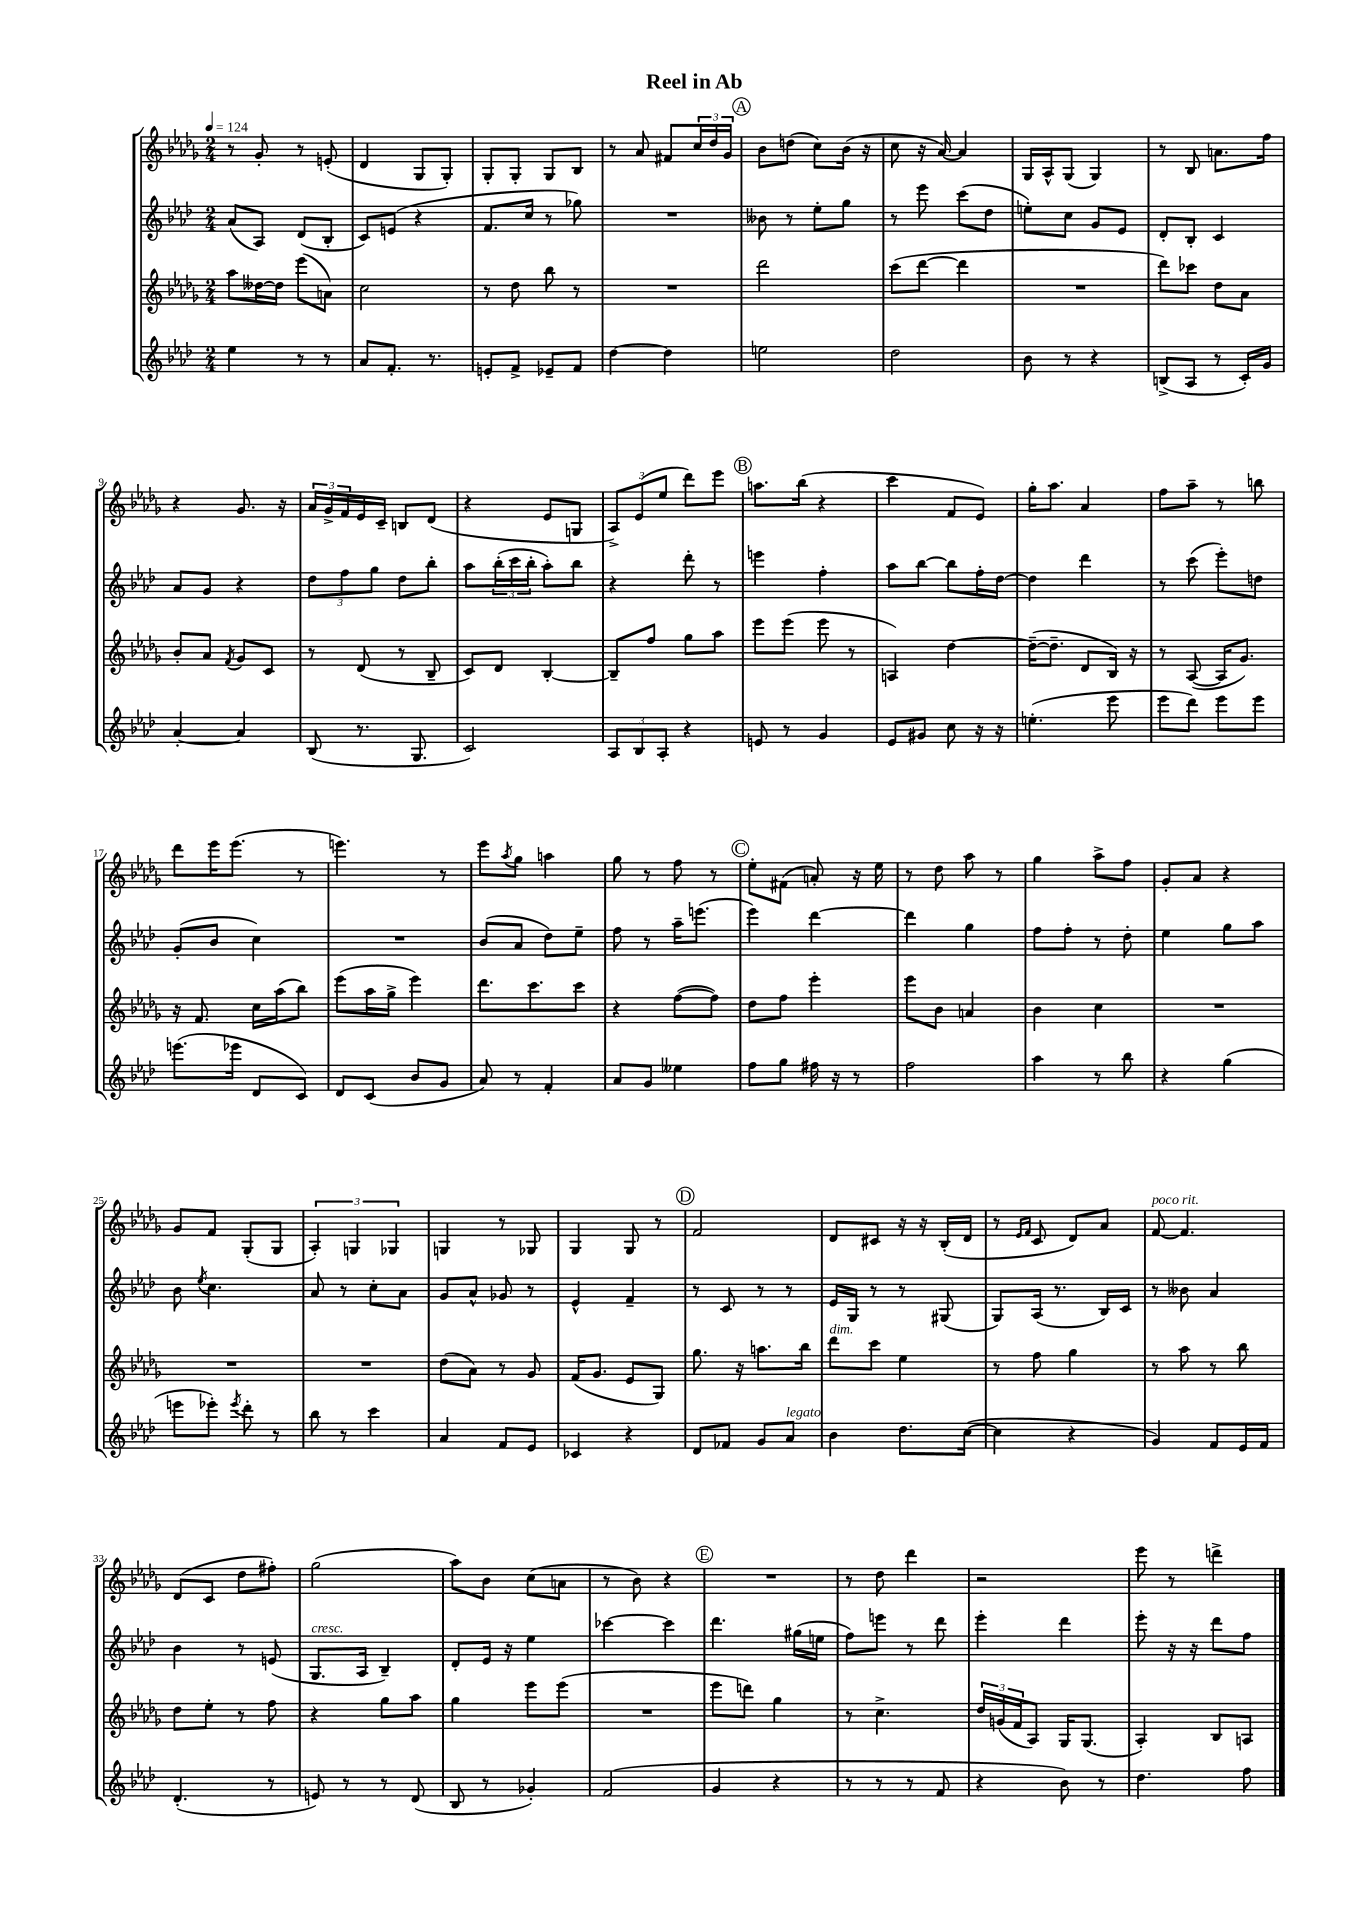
\header { title = "Reel in Ab" }
<<
\new StaffGroup <<
\new Staff = "s0" {
    \clef treble \key des \major \numericTimeSignature \time 2/4 \tempo 4 = 124
    r8 ges'8-. r8 e'8-.( |
    des'4 ges8 ges8-.) |
    ges8-. ges8-. ges8 bes8 |
    r8 aes'8 fis'8 \tuplet 3/2 { c''16 des''16 ges'16 } |
    \mark \markup { \circle "A" } bes'8 d''8( c''8) bes'16( r16 |
    c''8 r16 aes'16~) aes'4 |
    ges16 aes16-^ ges8( ges4) |
    r8 bes8 a'8. f''16 |
    r4 ges'8. r16 |
    \tuplet 3/2 { aes'16 ges'16-> f'16 } ees'16 c'16-- b8 des'8( |
    r4 ees'8 g8 |
    \tuplet 3/2 { aes8->) ees'8( ees''8 } des'''8) ees'''8 |
    \mark \markup { \circle "B" } a''8. bes''16( r4 |
    c'''4 f'8 ees'8) |
    ges''16-. aes''8. aes'4 |
    f''8 aes''8-- r8 b''8 |
    des'''8 ees'''16 ees'''8.( r8 |
    e'''4.) r8 |
    ees'''8 \acciaccatura { aes''8 } ges''8 a''4 |
    ges''8 r8 f''8 r8 |
    \mark \markup { \circle "C" } ees''8-. fis'8( a'8-.) r16 ees''16 |
    r8 des''8 aes''8 r8 |
    ges''4 aes''8-> f''8 |
    ges'8-. aes'8 r4 |
    ges'8 f'8 ges8-.( ges8 |
    \tuplet 3/2 { aes4-.) g4 ges4 } |
    g4 r8 ges8 |
    ges4 ges8 r8 |
    \mark \markup { \circle "D" } f'2 |
    des'8 cis'8 r16 r16 bes16-.( des'16 |
    r8 \grace { ees'16 f'16 } c'8 des'8) aes'8 |
    f'8~^\markup { \italic "poco rit." } f'4. |
    des'8( c'8 des''8 fis''8-.) |
    ges''2( |
    aes''8) bes'8 c''8( a'8 |
    r8 bes'8) r4 |
    \mark \markup { \circle "E" } R2 |
    r8 des''8 des'''4 |
    r2 |
    ees'''8 r8 d'''4-> \bar "|." |
}
\new Staff = "s1" {
    \clef treble \key aes \major \numericTimeSignature \time 2/4
    aes'8( aes8) des'8( bes8-. |
    c'8) e'8( r4 |
    f'8. c''16 r8 ges''8) |
    R2 |
    \mark \markup { \circle "A" } beses'8 r8 ees''8-. g''8 |
    r8 ees'''8 c'''8( des''8 |
    e''8-.) c''8 g'8 ees'8 |
    des'8-. bes8-. c'4 |
    aes'8 g'8 r4 |
    \tuplet 3/2 { des''8 f''8 g''8 } des''8 bes''8-. |
    aes''8 \tuplet 3/2 { bes''16-.( c'''16 bes''16-. } aes''8-.) bes''8 |
    r4 des'''8-. r8 |
    \mark \markup { \circle "B" } e'''4 f''4-. |
    aes''8 bes''8~ bes''8 f''16-. des''16~ |
    des''4 des'''4 |
    r8 c'''8( ees'''8-.) d''8 |
    g'8-.( bes'8 c''4) |
    R2 |
    bes'8( aes'8 des''8) ees''8-- |
    f''8 r8 aes''16-- e'''8.( |
    \mark \markup { \circle "C" } ees'''4) des'''4~ |
    des'''4 g''4 |
    f''8 f''8-. r8 des''8-. |
    ees''4 g''8 aes''8 |
    bes'8 \acciaccatura { ees''8 } c''4. |
    aes'8 r8 c''8-. aes'8 |
    g'8 aes'8-^ ges'8 r8 |
    ees'4-^ f'4-- |
    \mark \markup { \circle "D" } r8 c'8 r8 r8 |
    ees'16 g16 r8 r8 gis8( |
    g8) aes16( r8. bes16) c'16 |
    r8 beses'8 aes'4 |
    bes'4 r8 e'8( |
    g8.^\markup { \italic "cresc." } aes16 bes4--) |
    des'8-. ees'16 r16 ees''4 |
    ces'''4~ ces'''4 |
    \mark \markup { \circle "E" } des'''4. gis''16( e''16 |
    f''8) e'''8 r8 des'''8 |
    ees'''4-. des'''4 |
    ees'''8-. r16 r16 des'''8 f''8 \bar "|." |
}
\new Staff = "s2" {
    \clef treble \key des \major \numericTimeSignature \time 2/4
    aes''8 deses''16~ deses''16 ees'''8( a'8) |
    c''2 |
    r8 des''8 bes''8 r8 |
    R2 |
    \mark \markup { \circle "A" } des'''2 |
    c'''8( des'''8~ des'''4 |
    R2 |
    des'''8) ces'''8 des''8 aes'8 |
    bes'8-. aes'8 \acciaccatura { f'8 } ges'8 c'8 |
    r8 des'8( r8 bes8-- |
    c'8) des'8 bes4~-. |
    bes8-- f''8 ges''8 aes''8 |
    \mark \markup { \circle "B" } ees'''8 ees'''8( ees'''8 r8 |
    a4) des''4~ |
    des''16~--( des''8.-- des'8 bes16) r16 |
    r8 aes8~( aes16 ges'8.) |
    r16 f'8. c''16 aes''16( bes''8) |
    ees'''8( aes''16 ges''16-> ees'''4) |
    des'''8. c'''8. c'''8 |
    r4 f''8~( f''8) |
    \mark \markup { \circle "C" } des''8 f''8 ees'''4-. |
    ees'''8 bes'8 a'4 |
    bes'4 c''4 |
    R2 |
    R2 |
    R2 |
    des''8( aes'8) r8 ges'8 |
    f'16( ges'8. ees'8 ges8) |
    \mark \markup { \circle "D" } ges''8. r16 a''8. bes''16 |
    des'''8^\markup { \italic "dim." } c'''8 ees''4 |
    r8 f''8 ges''4 |
    r8 aes''8 r8 bes''8 |
    des''8 ees''8-. r8 f''8 |
    r4 ges''8 aes''8 |
    ges''4 ees'''8 ees'''8( |
    R2 |
    \mark \markup { \circle "E" } ees'''8 d'''8) ges''4 |
    r8 c''4.-> |
    \tuplet 3/2 { des''16 g'16( f'16 } aes8) ges16 ges8.( |
    aes4-.) bes8 a8 \bar "|." |
}
\new Staff = "s3" {
    \clef treble \key aes \major \numericTimeSignature \time 2/4
    ees''4 r8 r8 |
    aes'8 f'8.-. r8. |
    e'8-. f'8-> ees'8-- f'8 |
    des''4~ des''4 |
    \mark \markup { \circle "A" } e''2 |
    des''2 |
    bes'8 r8 r4 |
    b8->( aes8 r8 c'16-.) g'16 |
    aes'4~-. aes'4 |
    bes8( r8. g8. |
    c'2) |
    \tuplet 3/2 { aes8 bes8 aes8-. } r4 |
    \mark \markup { \circle "B" } e'8 r8 g'4 |
    ees'8 gis'8 c''8 r16 r16 |
    e''4.-.( ees'''8 |
    ees'''8 des'''8) ees'''8 ees'''8 |
    e'''8.( ees'''16 des'8 c'8) |
    des'8 c'8( bes'8 g'8 |
    aes'8) r8 f'4-. |
    aes'8 g'8 eeses''4 |
    \mark \markup { \circle "C" } f''8 g''8 fis''16 r16 r8 |
    f''2 |
    aes''4 r8 bes''8 |
    r4 g''4( |
    e'''8 ees'''8-.) \acciaccatura { ees'''8 } des'''8-. r8 |
    bes''8 r8 c'''4 |
    aes'4 f'8 ees'8 |
    ces'4 r4 |
    \mark \markup { \circle "D" } des'8 fes'8 g'8 aes'8^\markup { \italic "legato" } |
    bes'4 des''8. c''16~( |
    c''4 r4 |
    g'4) f'8 ees'16 f'16 |
    des'4.-.( r8 |
    e'8) r8 r8 des'8( |
    bes8 r8 ges'4-.) |
    f'2( |
    \mark \markup { \circle "E" } g'4 r4 |
    r8 r8 r8 f'8 |
    r4 bes'8) r8 |
    des''4. f''8 \bar "|." |
}
>>
>>
